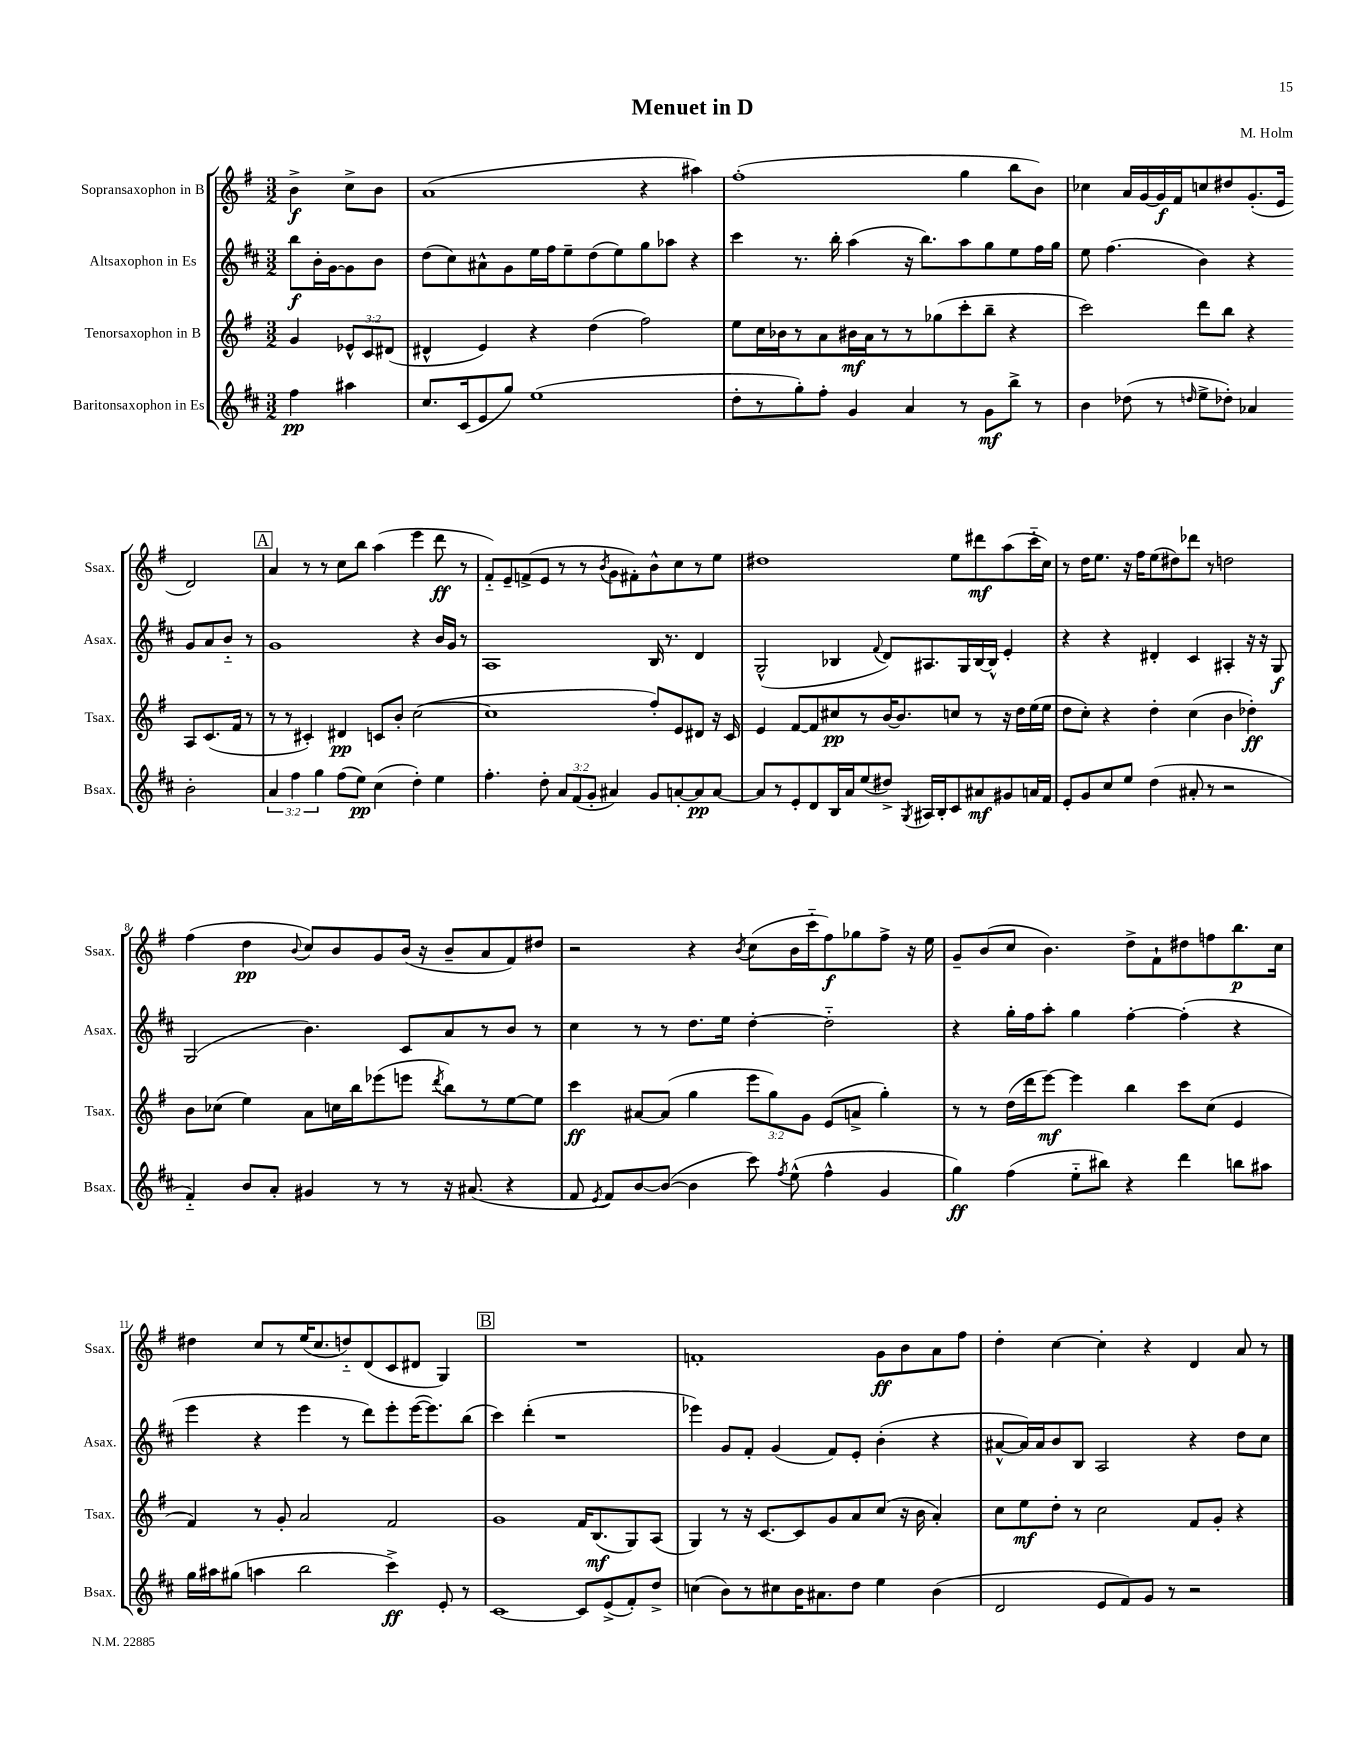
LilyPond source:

\header { title = "Menuet in D" composer = "M. Holm" }
<<
\new StaffGroup <<
\new Staff = "s0" \with { instrumentName = "Sopransaxophon in B" shortInstrumentName = "Ssax." } {
    \clef treble \key g \major \numericTimeSignature \time 3/2 \partial 2
    \autoBeamOff b'4->\f c''8[-> b'8] |
    a'1( r4 ais''4) |
    fis''1-.( g''4 b''8[ b'8]) |
    ces''4 a'16[ g'16~ g'16\f fis'16 c''8 dis''8 g'8.-.( e'16] d'2) |
    \mark \markup { \box "A" } a'4 r8 r8 c''8[ b''8] a''4( e'''4 d'''8\ff r8 |
    fis'8[-_) e'8-- f'8->( e'8] r8 r8 \acciaccatura { b'8 } g'8[ fis'8-.) b'8-^ c''8 r8 e''8] |
    dis''1 e''8[ dis'''8\mf a''8( c'''16-_ c''16]) |
    r8 d''16[ e''8.] r16 fis''16[ e''8( dis''8) des'''8] r8 d''2 |
    fis''4( d''4\pp \appoggiatura { b'8 } c''8[) b'8 g'8 b'16]( r16 b'8[-- a'8 fis'8) dis''8] |
    r2 r4 \acciaccatura { b'8 } c''8[( b'16 c'''16-_ fis''8\f) ges''8 fis''8]-> r16 e''16 |
    g'8[-- b'8( c''8] b'4.) d''8[-> fis'8-! dis''8 f''8 b''8.\p c''16] |
    dis''4 c''8[ r8 e''16( c''8. d''8-_) d'8( c'8 dis'8] g4) |
    \mark \markup { \box "B" } R1. |
    f'1-. g'8[\ff b'8 a'8 fis''8] |
    d''4-. c''4~ c''4-. r4 d'4 a'8 r8 \bar "|." |
}
\new Staff = "s1" \with { instrumentName = "Altsaxophon in Es" shortInstrumentName = "Asax." } {
    \clef treble \key d \major \numericTimeSignature \time 3/2 \partial 2
    \autoBeamOff b''8[\f b'16-. g'16~ g'8 b'8] |
    d''8[( cis''8) ais'8-^ g'8 e''16 fis''16 e''8-- d''8( e''8) g''8 aes''8] r4 |
    cis'''4 r8. b''16-. a''4( r16 b''8.[) a''8 g''8 e''8 fis''16 g''16] |
    e''8 fis''4.( b'4) r4 g'8[ a'8 b'8]-_ r8 |
    \mark \markup { \box "A" } g'1 r4 b'16[ g'16] r8 |
    a1 b16 r8. d'4 |
    g2-^( bes4 \appoggiatura { fis'8 } d'8[) ais8. g16 bes16~ bes16]-^ e'4-. |
    r4 r4 dis'4-. cis'4 ais4-. r16 r16 g8\f |
    g2( b'4.) cis'8[ a'8 r8 b'8] r8 |
    cis''4 r8 r8 d''8.[ e''16] d''4~-. d''2-_ |
    r4 g''16[-. fis''16 a''8]-. g''4 fis''4~-. fis''4-.( r4 |
    e'''4 r4 e'''4 r8 d'''8[) e'''8-. e'''16~( e'''8.) b''8]( |
    \mark \markup { \box "B" } cis'''4) d'''4-.( r1 |
    ees'''4) g'8[ fis'8]-. g'4( fis'8[) e'8]-. b'4-.( r4 |
    ais'8[~-^ ais'16) ais'16 b'8 b8] a2 r4 d''8[ cis''8] \bar "|." |
}
\new Staff = "s2" \with { instrumentName = "Tenorsaxophon in B" shortInstrumentName = "Tsax." } {
    \clef treble \key g \major \numericTimeSignature \time 3/2 \override Staff.TupletNumber.text = #tuplet-number::calc-fraction-text \partial 2
    \autoBeamOff g'4 \tuplet 3/2 { ees'8[-^ c'8 dis'8]( } |
    dis'4-^ e'4) r4 d''4( fis''2) |
    e''8[ c''16 bes'16 r8 a'8 bis'16\mf a'16 r8 r8 ges''8( c'''8-. b''8]-- r4 |
    c'''2) d'''8[ b''8] r4 a8[ c'8.( fis'16] r8 |
    \mark \markup { \box "A" } r8 r8 cis'4-.) dis'4\pp c'8[ b'8]-. c''2~( |
    c''1 fis''8[-.) e'8 dis'8] r16 c'16 |
    e'4 fis'8[~ fis'8 cis''8\pp r8 b'16~ b'8. c''8] r8 r16 d''16[ e''16( e''16] |
    d''8[ c''8]-.) r4 d''4-. c''4( b'4 des''4-.\ff) |
    b'8[ ces''8]( e''4) a'8[ c''16 b''16 ees'''8( e'''8] \acciaccatura { d'''8 } b''8[) r8 e''8~ e''8] |
    c'''4\ff ais'8[~ ais'8]( g''4 \tuplet 3/2 { e'''8[ g''8) g'8] } e'8[( a'8]-> g''4-.) |
    r8 r8 d''16[( d'''16 e'''8]~\mf) e'''4 b''4 c'''8[ c''8]( e'4 |
    fis'4) r8 g'8-. a'2 fis'2 |
    \mark \markup { \box "B" } g'1 fis'16[ b8.\mf( g8) a8]( |
    g4) r8 r16 c'8.[~ c'8 g'8 a'8 c''8]( r16 b'16 a'4-.) |
    c''8[ e''8\mf d''8]-. r8 c''2 fis'8[ g'8]-. r4 \bar "|." |
}
\new Staff = "s3" \with { instrumentName = "Baritonsaxophon in Es" shortInstrumentName = "Bsax." } {
    \clef treble \key d \major \numericTimeSignature \time 3/2 \override Staff.TupletNumber.text = #tuplet-number::calc-fraction-text \partial 2
    \autoBeamOff fis''4\pp ais''4 |
    cis''8.[ cis'16( e'8 g''8]) e''1( |
    d''8[-. r8 g''8-.) fis''8]-. g'4 a'4 r8 g'8[\mf b''8]-> r8 |
    b'4 des''8( r8 \grace { d''16 } e''8[-> des''8]-.) aes'4 b'2-. |
    \mark \markup { \box "A" } \tuplet 3/2 { a'4 fis''4 g''4 } fis''8[( e''8]\pp) cis''4( d''4-.) e''4 |
    fis''4.-. d''8-. \tuplet 3/2 { a'8[ fis'8( g'8]-. } ais'4) g'8[ a'8~-. a'8\pp a'8]~ |
    a'8[ r8 e'8-. d'8 b16 a'16 e''8( dis''8]->) \acciaccatura { g8 } ais16[ b16-. cis'8 ais'8\mf gis'8 a'16 fis'16] |
    e'8[-. g'8 cis''8 e''8] d''4( ais'8-. r8 r2 |
    fis'4-_) b'8[ a'8]-. gis'4 r8 r8 r16 ais'8.( r4 |
    fis'8 \acciaccatura { e'8 } fis'8[) b'8~ b'8]~( b'4 cis'''8) \acciaccatura { fis''8 } e''8-^( fis''4-^ g'4 |
    g''4\ff) fis''4( e''8[-_ bis''8]) r4 d'''4 b''8[ ais''8] |
    g''16[ ais''16 gis''8]( a''4 b''2 cis'''4->\ff) e'8-. r8 |
    \mark \markup { \box "B" } cis'1~ cis'8[ e'8->( fis'8-.) d''8]-> |
    c''4( b'8[) r8 cis''8 b'16 ais'8. d''8] e''4 b'4( |
    d'2 e'8[ fis'8) g'8] r8 r2 \bar "|." |
}
>>
>>
